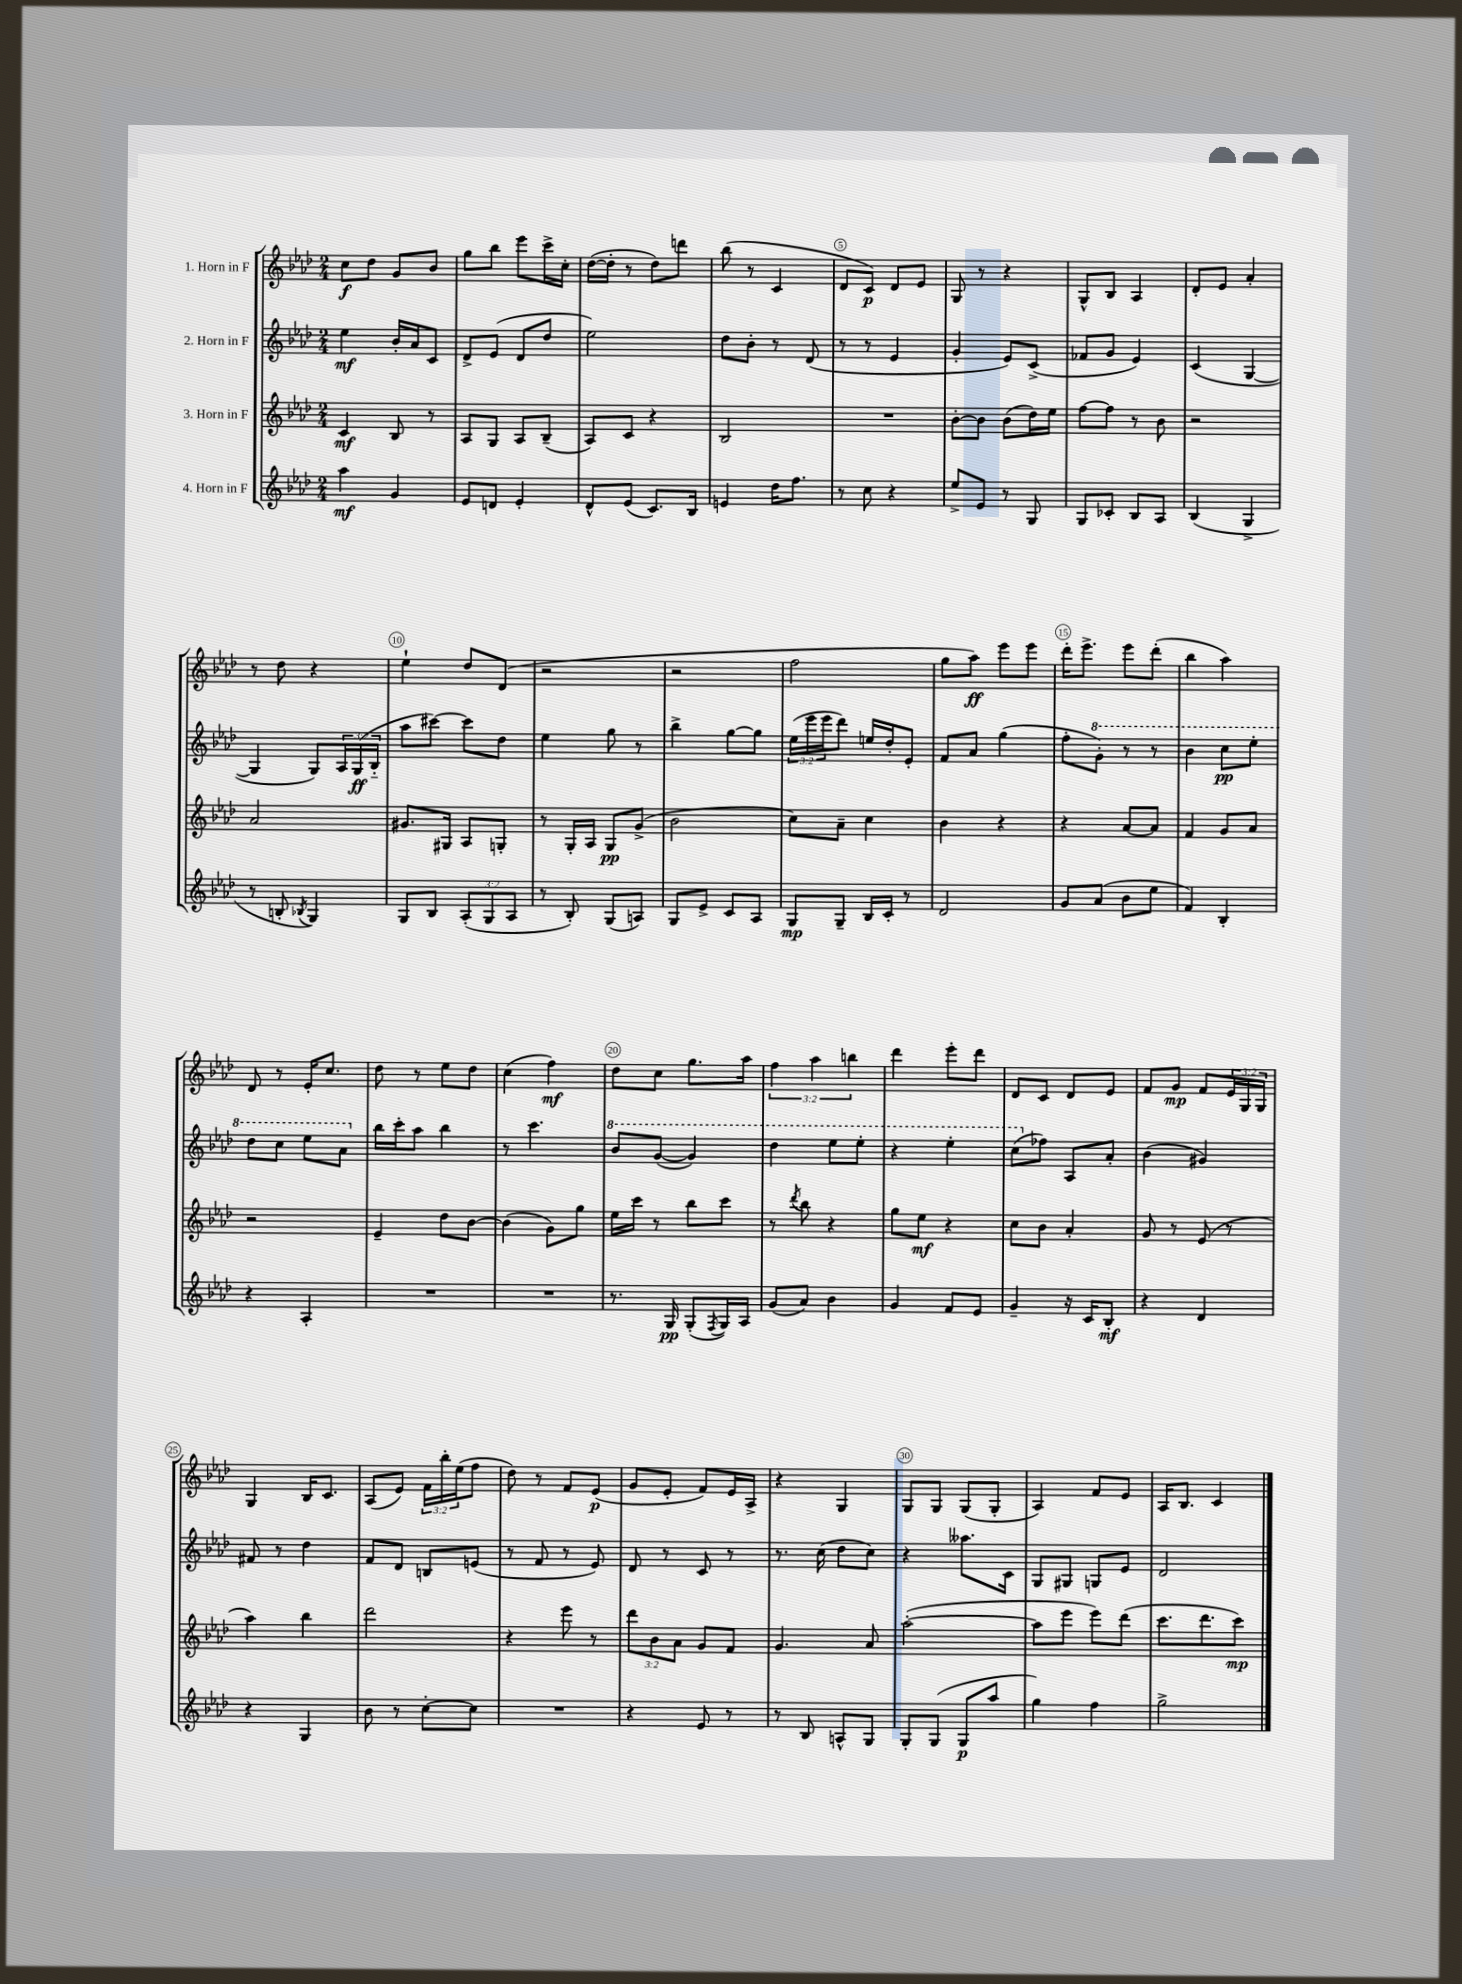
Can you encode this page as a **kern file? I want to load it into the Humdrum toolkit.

**kern	**dynam	**kern	**dynam	**kern	**dynam	**kern	**dynam
*part4	*part4	*part3	*part3	*part2	*part2	*part1	*part1
*staff4	*staff4	*staff3	*staff3	*staff2	*staff2	*staff1	*staff1
*I"4. Horn in F	*	*I"3. Horn in F	*	*I"2. Horn in F	*	*I"1. Horn in F	*
*clefG2	*	*clefG2	*	*clefG2	*	*clefG2	*
*k[b-e-a-d-]	*	*k[b-e-a-d-]	*	*k[b-e-a-d-]	*	*k[b-e-a-d-]	*
*M2/4	*	*M2/4	*	*M2/4	*	*M2/4	*
=1	=1	=1	=1	=1	=1	=1	=1
4aa-\	mf	4c/	mf	4ee-\	mf	8cc\L	f
.	.	.	.	.	.	8dd-\J	.
4g/	.	8B-/	.	16b-'/LL	.	8g/L	.
.	.	.	.	16a-/J	.	.	.
.	.	8r	.	8c/J	.	8b-/J	.
=2	=2	=2	=2	=2	=2	=2	=2
8e-/L	.	8A-/L	.	8d-^/L	.	8gg\L	.
8dn/J	.	8G/J	.	(8e-/J	.	8bb-\J	.
4e-'/	.	8A-/L	.	8d-/L	.	8eee-\L	.
.	.	(8B-~/J	.	8dd-/J	.	16ccc^\L	.
.	.	.	.	.	.	16cc'\JJ	.
=3	=3	=3	=3	=3	=3	=3	=3
8d-^^/L	.	8A-/L)	.	2ee-\)	.	([16dd-\LL	.
.	.	.	.	.	.	16dd-'\JJ]	.
(8e-/J	.	8c/J	.	.	.	8r	.
8.c/L)	.	4r	.	.	.	8dd-\L)	.
.	.	.	.	.	.	8dddn\J	.
16B-/Jk	.	.	.	.	.	.	.
=4	=4	=4	=4	=4	=4	=4	=4
4en/	.	2B-/	.	8dd-\L	.	(8bb-\	.
.	.	.	.	8b-'\J	.	8r	.
16dd-\KL	.	.	.	8r	.	4c/	.
8.ff\J	.	.	.	.	.	.	.
.	.	.	.	(8d-/	.	.	.
=5	=5	=5	=5	=5	=5	=5	=5
8r	.	2r	.	8r	.	8d-/L	.
8cc\	.	.	.	8r	.	8c/J)	p
4r	.	.	.	4e-/	.	8d-/L	.
.	.	.	.	.	.	8e-/J	.
=6	=6	=6	=6	=6	=6	=6	=6
8ee-^/L	.	[8b-'\L	.	4g'/	.	8G/	.
8e-/J	.	8b-\J]	.	.	.	8r	.
8r	.	(8b-\L	.	8e-/L)	.	4r	.
8G/	.	16dd-\L)	.	(8c^/J	.	.	.
.	.	16ee-\JJ	.	.	.	.	.
=7	=7	=7	=7	=7	=7	=7	=7
8G/L	.	[8ff\L	.	8f-X/L	.	8G^^/L	.
8c-X'/J	.	8ff\J]	.	8g/J	.	8B-/J	.
8B-/L	.	8r	.	4e-/)	.	4A-/	.
8A-/J	.	8b-\	.	.	.	.	.
=8	=8	=8	=8	=8	=8	=8	=8
(4B-/	.	2r	.	(4c/	.	8d-'/L	.
.	.	.	.	.	.	8e-/J	.
4G^/	.	.	.	[4G/	.	4a-'/	.
!!LO:LB:g=z
=9	=9	=9	=9	=9	=9	=9	=9
8r	.	2a-/	.	4G/]	.	8r	.
8Bn'/	.	.	.	.	.	8dd-\	.
8qB-X/	.	.	.	.	.	.	.
4G/)	.	.	.	8G/L)	.	4r	.
.	.	.	.	24A-/L	.	.	.
.	.	.	.	(24G/	ff	.	.
.	.	.	.	24B-/JJ	.	.	.
=10	=10	=10	=10	=10	=10	=10	=10
8G/L	.	8.g#X/L	.	8aa-\L	.	4ee-`\	.
8B-/J	.	.	.	[8ccc#X\J)	.	.	.
.	.	16G#X/Jk	.	.	.	.	.
(12A-'/L	.	8A-/L	.	8ccc#\L]	.	8dd-/L	.
12G/	.	.	.	.	.	.	.
.	.	8Gn'/J	.	8dd-\J	.	(8d-/J	.
12A-/J	.	.	.	.	.	.	.
=11	=11	=11	=11	=11	=11	=11	=11
8r	.	8r	.	4ee-\	.	2r	.
8B-'/)	.	16G'/LL	.	.	.	.	.
.	.	16A-/JJ	.	.	.	.	.
(8G/L	.	8G/L	pp	8gg\	.	.	.
8An/J)	.	(8g^/J	.	8r	.	.	.
=12	=12	=12	=12	=12	=12	=12	=12
8G/L	.	2b-\	.	4bb-^\	.	2r	.
8e-^/J	.	.	.	.	.	.	.
8c/L	.	.	.	[8gg\L	.	.	.
8A-/J	.	.	.	8gg\J]	.	.	.
=13	=13	=13	=13	=13	=13	=13	=13
8G/L	mp	8cc\L)	.	(24ee-\LL	.	2ff\	.
.	.	.	.	24eee-\	.	.	.
.	.	.	.	24eee-\J	.	.	.
8G~/J	.	8a-~\J	.	8ddd-\J)	.	.	.
16B-/LL	.	4cc\	.	16een/LL	.	.	.
16c'/JJ	.	.	.	16dd-'/J	.	.	.
8r	.	.	.	8e-'/J	.	.	.
=14	=14	=14	=14	=14	=14	=14	=14
2d-/	.	4b-\	.	8f/L	.	8gg\L	.
.	.	.	.	8a-/J	.	8aa-\J)	ff
.	.	4r	.	(4gg\	.	8eee-\L	.
.	.	.	.	.	.	8eee-\J	.
=15	=15	=15	=15	=15	=15	=15	=15
8g/L	.	4r	.	8ff'\L	.	16ddd-'\KL	.
.	.	.	.	.	.	8.eee-^\J	.
*	*	*	*	*8va	*	*	*
(8a-/J	.	.	.	8gg'\J)	.	.	.
8b-\L	.	[8a-/L	.	8r	.	8eee-\L	.
8ee-\J	.	8a-/J]	.	8r	.	(8ddd-'\J	.
=16	=16	=16	=16	=16	=16	=16	=16
4f/)	.	4f/	.	4bb-\	.	4bb-\	.
4B-'/	.	8g/L	.	8ccc\L	pp	4aa-\)	.
.	.	8a-/J	.	8eee-'\J	.	.	.
!!LO:LB:g=z
=17	=17	=17	=17	=17	=17	=17	=17
4r	.	2r	.	8ddd-\L	.	8d-/	.
.	.	.	.	8ccc\J	.	8r	.
4A-'/	.	.	.	8eee-\L	.	16e-'/KL	.
.	.	.	.	.	.	8.cc/J	.
.	.	.	.	8aa-\J	.	.	.
=18	=18	=18	=18	=18	=18	=18	=18
*	*	*	*	*X8va	*	*	*
2r	.	4e-~/	.	16bb-\LL	.	8dd-\	.
.	.	.	.	16ccc'\J	.	.	.
.	.	.	.	8aa-\J	.	8r	.
.	.	8dd-\L	.	4bb-\	.	8ee-\L	.
.	.	[8b-\J	.	.	.	8dd-\J	.
=19	=19	=19	=19	=19	=19	=19	=19
2r	.	(4b-\]	.	8r	.	(4cc\	.
.	.	.	.	4.ccc\	.	.	.
.	.	8g\L)	.	.	.	4ff\)	mf
.	.	8gg\J	.	.	.	.	.
=20	=20	=20	=20	=20	=20	=20	=20
*	*	*	*	*8va	*	*	*
8.r	.	16ee-\LL	.	8bb-/L	.	8dd-\L	.
.	.	16ccc\JJ	.	.	.	.	.
.	.	8r	.	([8gg/J	.	8cc\J	.
16G/	pp	.	.	.	.	.	.
(8G'/L	.	8bb-\L	.	4gg/])	.	8.gg\L	.
8qF/	.	.	.	.	.	.	.
16G/L)	.	8ccc\J	.	.	.	.	.
16A-/JJ	.	.	.	.	.	16aa-\Jk	.
=21	=21	=21	=21	=21	=21	=21	=21
(8g/L	.	8r	.	4ddd-\	.	6ff\	.
.	.	8qddd-/	.	.	.	.	.
8a-/J)	.	8bb-\	.	.	.	.	.
.	.	.	.	.	.	6aa-\	.
4b-\	.	4r	.	8eee-\L	.	.	.
.	.	.	.	.	.	6bbn\	.
.	.	.	.	8eee-'\J	.	.	.
=22	=22	=22	=22	=22	=22	=22	=22
4g/	.	8gg\L	.	4r	.	4ddd-\	.
.	.	8ee-\J	mf	.	.	.	.
8f/L	.	4r	.	4eee-'\	.	8eee-'\L	.
8e-/J	.	.	.	.	.	8ddd-\J	.
=23	=23	=23	=23	=23	=23	=23	=23
4g~/	.	8cc\L	.	(8ccc\L	.	8d-/L	.
*	*	*	*	*X8va	*	*	*
.	.	8b-\J	.	8ff-X\J)	.	8c/J	.
16r	.	4a-'/	.	8A-/L	.	8d-/L	.
16c/KL	.	.	.	.	.	.	.
8B-'/J	mf	.	.	8a-'/J	.	8e-/J	.
=24	=24	=24	=24	=24	=24	=24	=24
4r	.	8g/	.	(4b-\	.	8f/L	.
.	.	8r	.	.	.	8g/J	mp
4d-/	.	(8e-/	.	4g#X/)	.	8f/L	.
.	.	8r	.	.	.	24e-/L	.
.	.	.	.	.	.	24G/	.
.	.	.	.	.	.	24G/JJ	.
!!LO:LB:g=z
=25	=25	=25	=25	=25	=25	=25	=25
4r	.	4aa-\)	.	8f#X/	.	4G/	.
.	.	.	.	8r	.	.	.
4G/	.	4bb-\	.	4dd-\	.	16B-/KL	.
.	.	.	.	.	.	8.c/J	.
=26	=26	=26	=26	=26	=26	=26	=26
8b-\	.	2ddd-\	.	8f/L	.	(8A-/L	.
8r	.	.	.	8d-/J	.	8e-/J)	.
[8cc'\L	.	.	.	8Bn/L	.	24f\LL	.
.	.	.	.	.	.	24bb-'\	.
.	.	.	.	.	.	(24ee-\J	.
8cc\J]	.	.	.	(8en/J	.	8ff\J	.
=27	=27	=27	=27	=27	=27	=27	=27
2r	.	4r	.	8r	.	8dd-\)	.
.	.	.	.	8f/	.	8r	.
.	.	8eee-\	.	8r	.	8f/L	.
.	.	8r	.	8e-/)	.	(8e-/J	p
=28	=28	=28	=28	=28	=28	=28	=28
4r	.	12ddd-\L	.	8d-/	.	8g/L	.
.	.	12b-\	.	.	.	.	.
.	.	.	.	8r	.	8e-'/J	.
.	.	12a-\J	.	.	.	.	.
8e-/	.	8g/L	.	8c/	.	8f/L)	.
8r	.	8f/J	.	8r	.	16e-/L	.
.	.	.	.	.	.	16A-^/JJ	.
=29	=29	=29	=29	=29	=29	=29	=29
8r	.	4.g/	.	8.r	.	4r	.
8B-/	.	.	.	.	.	.	.
.	.	.	.	(16cc\	.	.	.
8An^^/L	.	.	.	8dd-\L	.	4G/	.
8G/J	.	8a-/	.	8cc\J)	.	.	.
=30	=30	=30	=30	=30	=30	=30	=30
8G'/L	.	([2aa-'\	.	4r	.	8G/L	.
(8G/J	.	.	.	.	.	8G/J	.
8G/L	p	.	.	8.aa--X\L	.	(8G/L	.
8aa-/J	.	.	.	.	.	8G'/J	.
.	.	.	.	16c\Jk	.	.	.
=31	=31	=31	=31	=31	=31	=31	=31
4gg\)	.	8aa-\L]	.	8G/L	.	4A-/)	.
.	.	8eee-\J	.	8G#X/J	.	.	.
4ff\	.	8eee-\L)	.	8Gn/L	.	8f/L	.
.	.	(8ddd-\J	.	8e-/J	.	8e-/J	.
=32	=32	=32	=32	=32	=32	=32	=32
2gg^\	.	8.ccc\L	.	2d-/	.	16A-/KL	.
.	.	.	.	.	.	8.B-/J	.
.	.	8.ddd-\	.	.	.	.	.
.	.	.	.	.	.	4c/	.
.	.	8ccc\J)	mp	.	.	.	.
==	==	==	==	==	==	==	==
*-	*-	*-	*-	*-	*-	*-	*-
